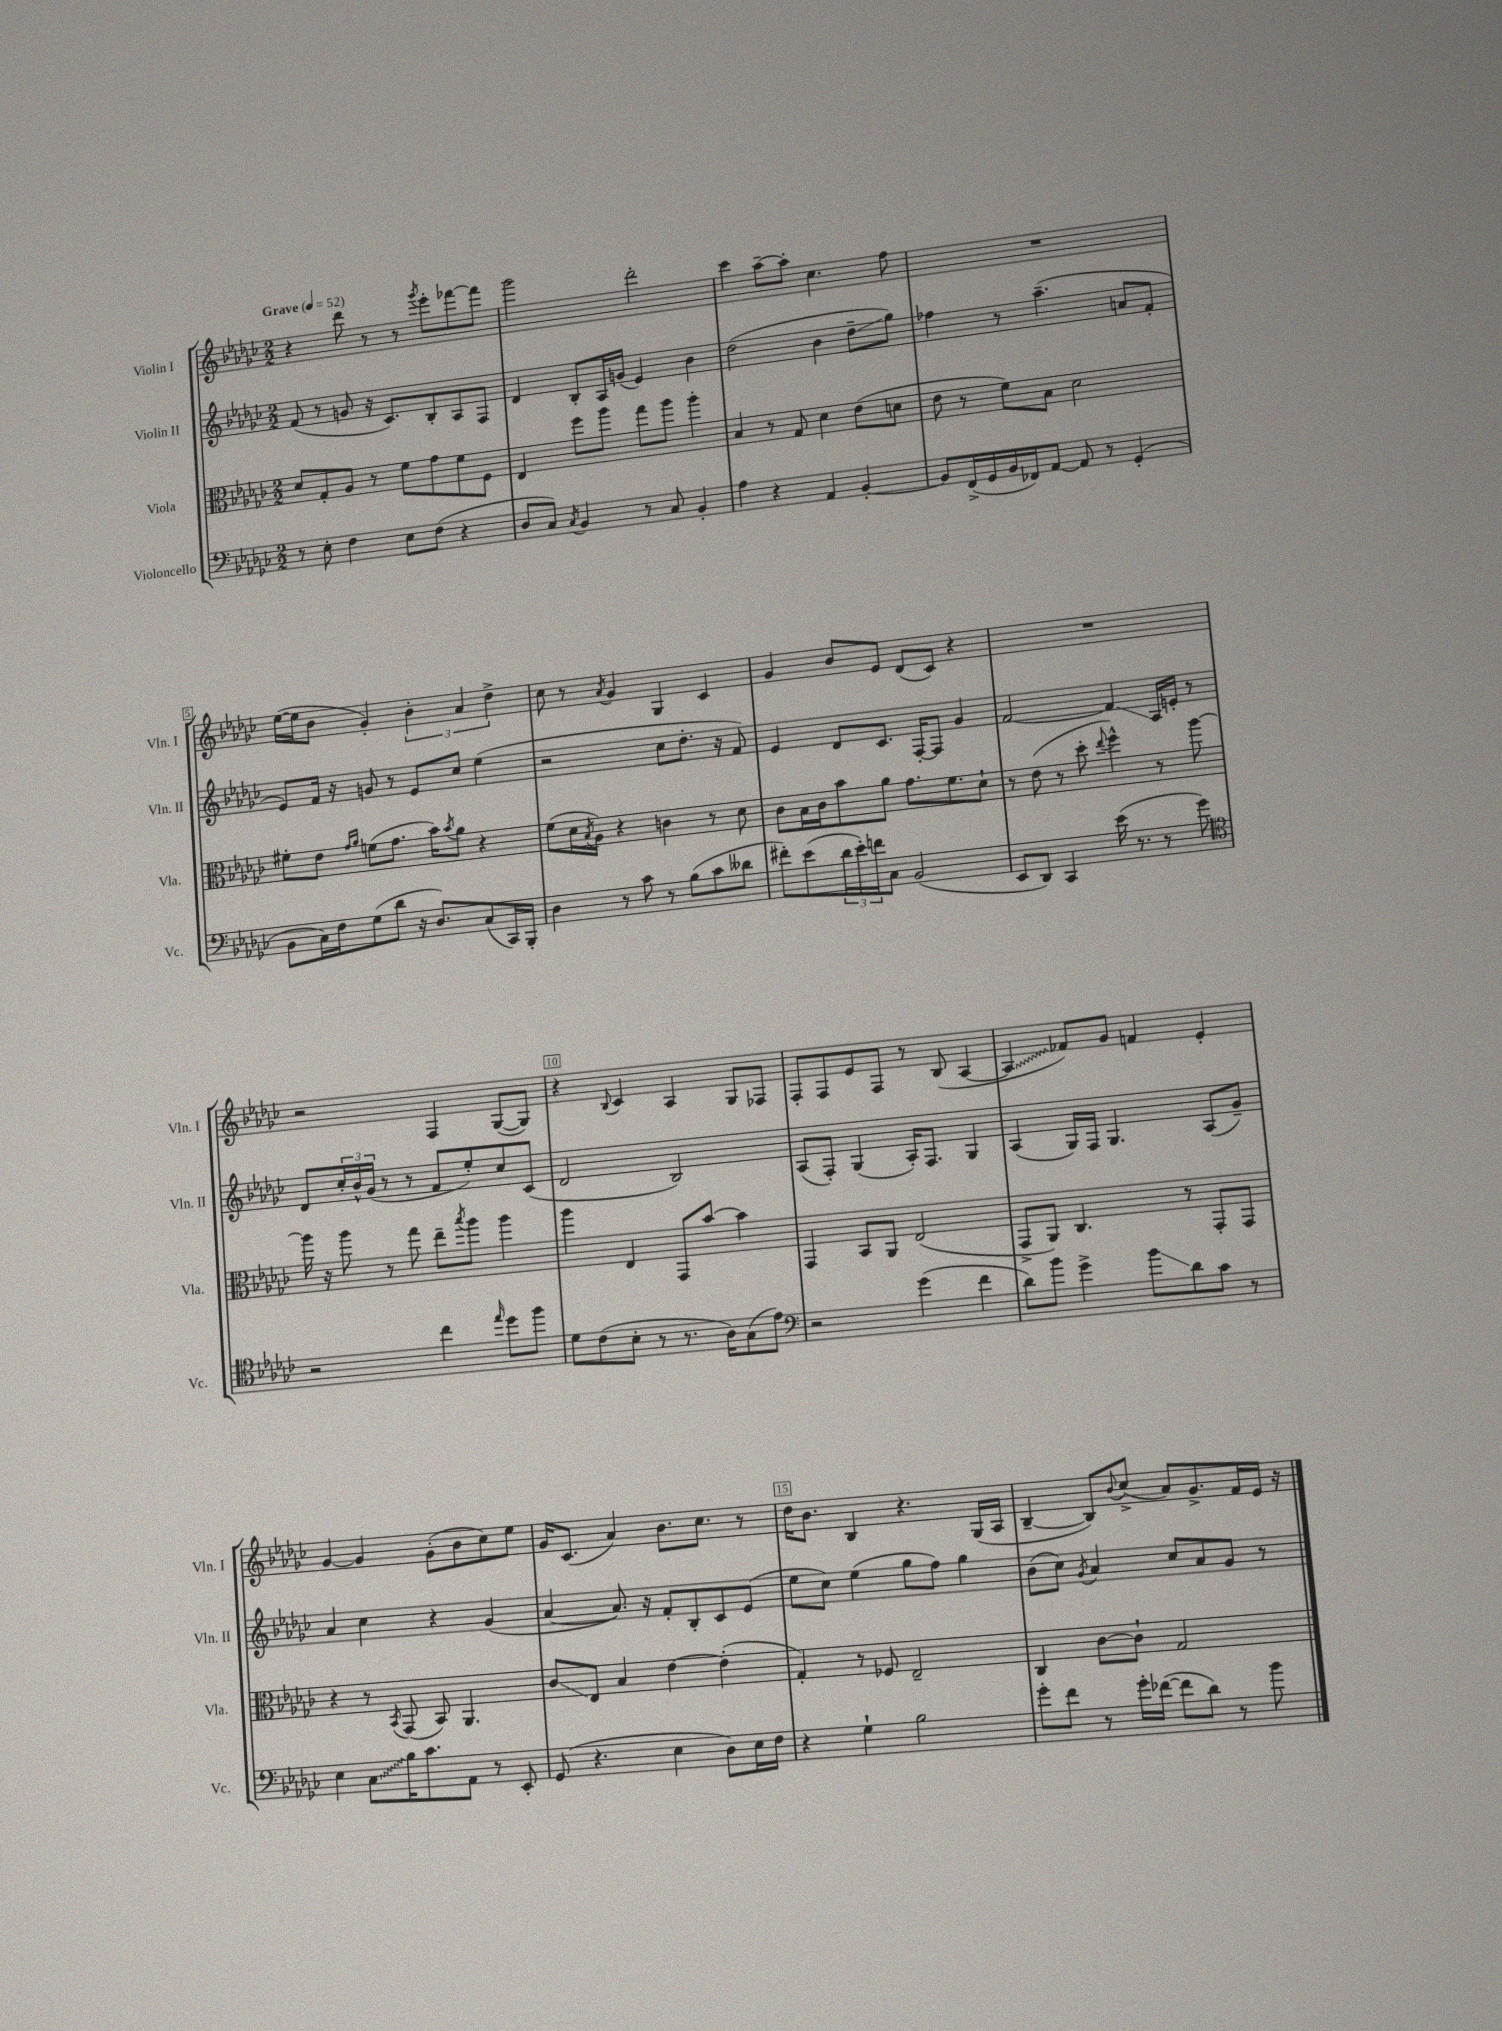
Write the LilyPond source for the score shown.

<<
\new StaffGroup <<
\new Staff = "s0" \with { instrumentName = "Violin I" shortInstrumentName = "Vln. I" } {
    \clef treble \key ges \major \numericTimeSignature \time 2/2 \tempo "Grave" 4 = 52
    r4 des'''8 r8 r8 \acciaccatura { ges'''8 } ees'''8-. fes'''8~ fes'''8 |
    ges'''2 des'''2-. |
    ces'''4 aes''8~-- aes''8-. ces''4. f''8 |
    R1 |
    ees''16~( ees''16 bes'8 ges'4-.) \tuplet 3/2 { bes'4-. aes'4 des''4-> } |
    ces''8 r8 \acciaccatura { aes'8 } ges'4 ges4 ces'4 |
    ges'4 bes'8 ees'8 des'8( ces'8) r4 |
    R1 |
    r2 f4 ges8~( ges8) |
    r4 \appoggiatura { bes8 } ces'4 aes4 ges8 fes8 |
    f8-. f8 ees'8 f8 r8 bes8( aes4~ |
    \once \override Glissando.style = #'zigzag aes4\glissando fes'8) ges'8 f'4 ees'4-. |
    ges'4~ ges'4 ges'8-.( bes'8 ces''8) ees''8 |
    ges'16 ces'8.( aes'4) bes'8. ces''8. r8 |
    des''16 bes'8. bes4 r4. ges16( aes16 |
    bes4~-- bes8) \appoggiatura { bes'8 } ces''8->( aes'8) ges'8.-> f'16 ees'16 r16 \bar "|." |
}
\new Staff = "s1" \with { instrumentName = "Violin II" shortInstrumentName = "Vln. II" } {
    \clef treble \key ges \major \numericTimeSignature \time 2/2
    f'8( r8 g'8 r16 ces'8.) bes8-. aes8 f8 |
    des'4 bes8-. aes16 g'16( ees'4) bes'4 |
    des''2( bes'4 des''8--\glissando ges''8) |
    fes''4 r8 aes''4.--( a'8 f'8-. |
    ees'8) f'16 r16 g'8 r8 ees'8 ces''8 ees''4( |
    r2 ces''8 des''8.-. r16 f'8) |
    ees'4 des'8 ces'8. f16~-. f8 ges'4 |
    f'2~ f'4\glissando aes16 e'16-. r8 |
    des'8 \tuplet 3/2 { ces''16-. bes'16-^ ges'16( } r8 r8 f'8 ees''8-.) ces''8 ces'8( |
    des'2 bes2) |
    aes8( f8-.) ges4( aes16-.) f8. ges4 |
    aes4( ges16) f16 ges4. aes8( ges'8--) |
    aes'4 ces''4 r4 ges'4( |
    aes'4~ aes'8.) r16 f'8-. bes8-. ces'8 ees'8( |
    ees''8 ces''8) ees''4( ges''8 f''8) ges''4 |
    bes'8( ces''8) \acciaccatura { ges'8 } aes'4 ces''8 aes'8 ges'8 r8 \bar "|." |
}
\new Staff = "s2" \with { instrumentName = "Viola" shortInstrumentName = "Vla." } {
    \clef alto \key ges \major \numericTimeSignature \time 2/2
    des'8 ges8-. aes8 r8 f'8 ges'8 f'8 f8 |
    ees4 f''8 aes''8 ges''8 aes''8 aes''4-. |
    bes4 r8 ges8 des'4 ees'8( d'8 |
    ees'8 r8 f'8) bes8 des'2 |
    fis'8-. ees'8 \grace { ges'16 aes'16 } f'8( ges'8. bes'16) \acciaccatura { bes'8 } aes'8 r4 |
    f'8( des'16 \acciaccatura { bes8 } aes16) r4 c'4 r8 des'8 |
    ces'8 bes16 ces'16 bes'8 aes'8 ges'8. f'8. des'8-! |
    r8 ees'8( r8 des''8-. \appoggiatura { ees''8 } f''4-^) r8 aes''8~ |
    aes''16 r16 aes''8 r8 ges''8 ees''8-- \acciaccatura { bes''8 } aes''8 aes''4 |
    aes''4 ees4 ges,8 bes'8~ bes'4 |
    ges,4 bes,8 aes,8 ees2( |
    ges,8-> aes,8) ces4. r8 ges,8-. ges,8 |
    r4 r8 \acciaccatura { bes,8 } ges,8( bes,8) aes,4. |
    ces'8\glissando ees8 bes4 ees'4~ ees'4-.( |
    ges4-.) r8 fes8 ees2-- |
    ces4 ces'8~ ces'8-! ges2 \bar "|." |
}
\new Staff = "s3" \with { instrumentName = "Violoncello" shortInstrumentName = "Vc." } {
    \clef bass \key ges \major \numericTimeSignature \time 2/2
    r8 ees8-. f4 ees8 f8( r4 |
    des8 ces8) \acciaccatura { ces8 } bes,4 r8 ces8 bes,4-. |
    aes4 r4 aes,4 bes,4~-. |
    bes,8 f,16->( ges,16 bes,16 fes,16) aes,8~ aes,8 r8 ges,4-.( |
    bes,8 ces16) f16 ges8( des'8 r16 des8.) ces8( ces,16) bes,,16-. |
    des4 r8 ces'8 r8 bes8( ces'8 deses'8 |
    fis'8-.) ees'8( \tuplet 3/2 { des'16 ees'16-.) f'16 } ces8 bes,2( |
    ees,8 des,8) ces,4 ees'16( r8. r8 ges'8) |
    \clef tenor r2 ces''4 \grace { ees''16 } des''8 f''8 |
    des'8 ces'8( bes8-. r8 r8. aes16) ges8( ees'8) |
    \clef bass r2 ges'4( f'4 |
    des'8) bes'8 ges'4-> bes'8\glissando des'8 ces'8 r8 |
    ees4 \once \override Glissando.style = #'zigzag ces8\glissando bes16 ces'8. aes,8 r8 ees,8-. |
    ges,8( r4. ees4 des8) ees16 f16 |
    r4 ges4-! bes2 |
    ges'8-. f'8 r8 ges'16-. fes'16~( fes'8 des'8) r8 bes'8 \bar "|." |
}
>>
>>
\layout { \context { \Score \override BarNumber.break-visibility = ##(#f #t #t) barNumberVisibility = #(every-nth-bar-number-visible 5) \override BarNumber.stencil = #(make-stencil-boxer 0.1 0.3 ly:text-interface::print) } }
